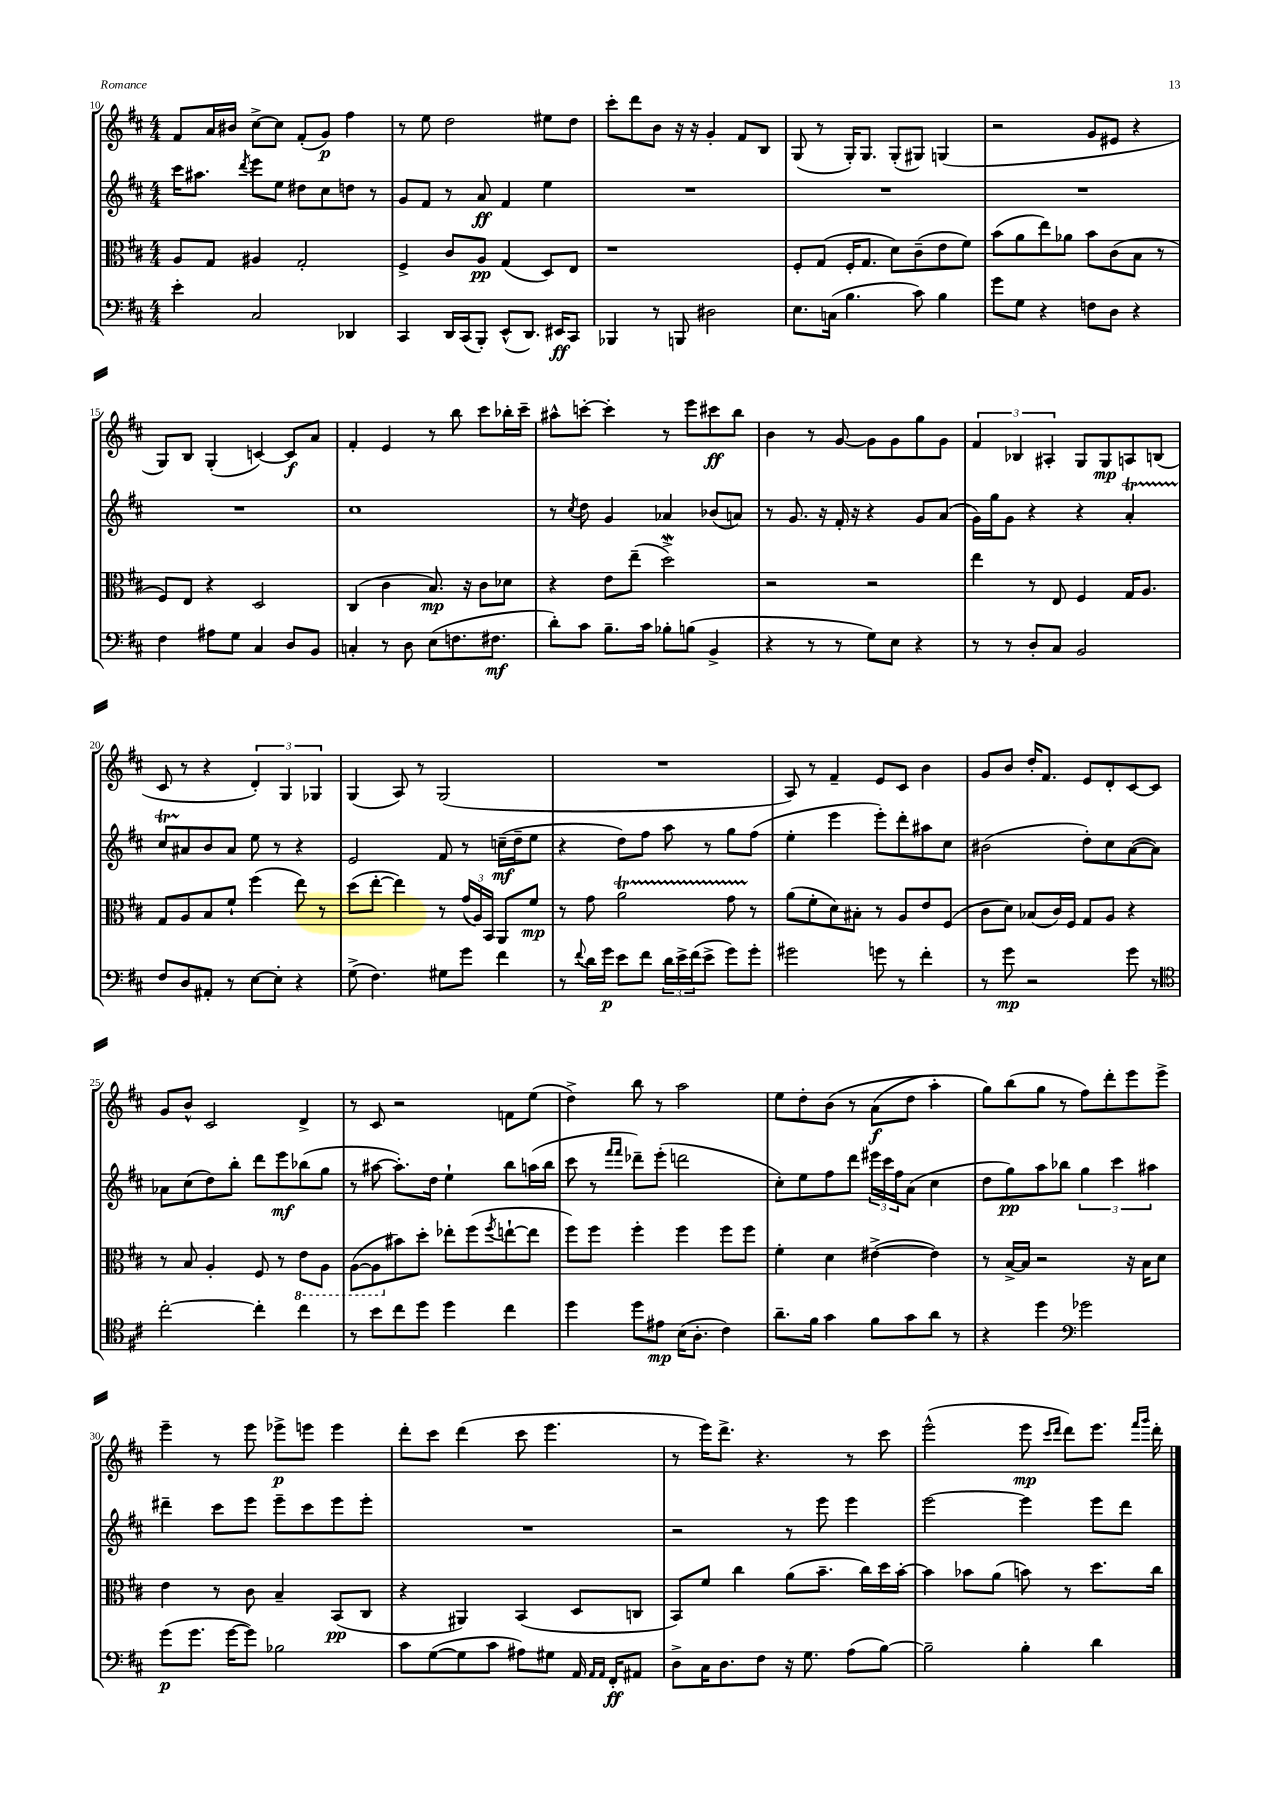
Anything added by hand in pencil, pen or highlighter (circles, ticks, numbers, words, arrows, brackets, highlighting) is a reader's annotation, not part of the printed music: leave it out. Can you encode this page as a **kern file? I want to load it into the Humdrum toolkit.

**kern	**dynam	**kern	**dynam	**kern	**dynam	**kern	**dynam
*part4	*part4	*part3	*part3	*part2	*part2	*part1	*part1
*staff4	*staff4	*staff3	*staff3	*staff2	*staff2	*staff1	*staff1
*clefF4	*	*clefC3	*	*clefG2	*	*clefG2	*
*k[f#c#]	*	*k[f#c#]	*	*k[f#c#]	*	*k[f#c#]	*
*M4/4	*	*M4/4	*	*M4/4	*	*M4/4	*
=10	=10	=10	=10	=10	=10	=10	=10
4e'\	.	8A/L	.	16ccc#\KL	.	8f#/L	.
.	.	.	.	8.aa#X\J	.	.	.
.	.	8G/J	.	.	.	16a/L	.
.	.	.	.	.	.	16b#X/JJ	.
.	.	.	.	8qddd/	.	.	.
2C#/	.	4A#X/	.	8eee\L	.	[8cc#^\L	.
.	.	.	.	8ee\J	.	8cc#\J]	.
.	.	2G'/	.	8dd#X\L	.	(8f#'/L	.
.	.	.	.	8cc#\	.	8g/J)	p
4DD-X/	.	.	.	8ddn\J	.	4ff#\	.
.	.	.	.	8r	.	.	.
=11	=11	=11	=11	=11	=11	=11	=11
4CC#/	.	4F#^/	.	8g/L	.	8r	.
.	.	.	.	8f#/J	.	8ee\	.
16DD/LL	.	8c#/L	.	8r	.	2dd\	.
(16CC#/J	.	.	.	.	.	.	.
8BBB'/J)	.	8A/J	pp	8a/	ff	.	.
(8EE^^/L	.	(4G/	.	4f#/	.	.	.
8.DD/J)	.	.	.	.	.	.	.
.	.	8D/L)	.	4ee\	.	8ee#X\L	.
16EE#X/KL	ff	.	.	.	.	.	.
8CC#/J	.	8E/J	.	.	.	8dd\J	.
=12	=12	=12	=12	=12	=12	=12	=12
4BBB-X/	.	1r	.	1r	.	8ccc#'\L	.
.	.	.	.	.	.	8ddd\	.
8r	.	.	.	.	.	8b\J	.
8BBBn/	.	.	.	.	.	16r	.
.	.	.	.	.	.	16r	.
2D#X\	.	.	.	.	.	4g'/	.
.	.	.	.	.	.	8f#/L	.
.	.	.	.	.	.	8B/J	.
=13	=13	=13	=13	=13	=13	=13	=13
8.E\L	.	8F#'/L	.	1r	.	(8G/	.
.	.	(8G/J	.	.	.	8r	.
(16Cn\Jk	.	.	.	.	.	.	.
4.B\	.	16F#'/KL	.	.	.	16G'/KL)	.
.	.	8.G/J	.	.	.	8.G/J	.
.	.	8d\L)	.	.	.	(8G'/L	.
8c#\)	.	(8c#~\	.	.	.	8G#X/J)	.
4B\	.	8e\	.	.	.	(4Gn/	.
.	.	8f#\J)	.	.	.	.	.
=14	=14	=14	=14	=14	=14	=14	=14
8g\L	.	(8b\L	.	1r	.	2r	.
8G\J	.	8a\	.	.	.	.	.
4r	.	8ee\)	.	.	.	.	.
.	.	8a-X\J	.	.	.	.	.
8Fn\L	.	8b\L	.	.	.	8g/L	.
8D\J	.	(8c#\	.	.	.	8e#X/J	.
4r	.	8B\J	.	.	.	4r	.
.	.	8r	.	.	.	.	.
!!LO:LB:g=z
=15	=15	=15	=15	=15	=15	=15	=15
4F#\	.	8F#/L)	.	1r	.	8G/L)	.
.	.	8E/J	.	.	.	8B/J	.
8A#X\L	.	4r	.	.	.	(4G'/	.
8G\J	.	.	.	.	.	.	.
4C#/	.	2D/	.	.	.	[4cn/)	.
8D/L	.	.	.	.	.	8c/L]	f
8BB/J	.	.	.	.	.	8a/J	.
=16	=16	=16	=16	=16	=16	=16	=16
4Cn'/	.	(4C#/	.	1cc#	.	4f#'/	.
8r	.	4c#\	.	.	.	4e/	.
8D\	.	.	.	.	.	.	.
(8E\L	.	8.B/)	mp	.	.	8r	.
8.Fn\	.	.	.	.	.	8bb\	.
.	.	16r	.	.	.	.	.
.	.	8c#\L	.	.	.	8ccc#\L	.
8.F#X\J	mf	.	.	.	.	.	.
.	.	8d-X\J	.	.	.	16bb-X'\L	.
.	.	.	.	.	.	16ccc#~\JJ	.
=17	=17	=17	=17	=17	=17	=17	=17
8d'\L)	.	4r	.	8r	.	8aa#X^^\L	.
.	.	.	.	8qcc#/	.	.	.
8c#\J	.	.	.	8dd\	.	[8cccn'\J	.
8.B~\L	.	8e\L	.	4g/	.	4ccc'\]	.
.	.	(8ee~\J	.	.	.	.	.
16c#\Jk	.	.	.	.	.	.	.
8B-X'\L	.	2ddw^\)	.	4a-X/	.	8r	.
(8Bn\J	.	.	.	.	.	8eee\L	.
4BB^/	.	.	.	(8b-X/L	.	8ccc#X\	ff
.	.	.	.	8an/J)	.	8bb\J	.
=18	=18	=18	=18	=18	=18	=18	=18
4r	.	2r	.	8r	.	4b\	.
.	.	.	.	8.g/	.	.	.
8r	.	.	.	.	.	8r	.
.	.	.	.	16r	.	.	.
8r	.	.	.	16f#'/	.	[8g/	.
.	.	.	.	16r	.	.	.
8G\L)	.	2r	.	4r	.	8g\L]	.
8E\J	.	.	.	.	.	8g\	.
4r	.	.	.	8g/L	.	8gg\	.
.	.	.	.	(8a/J	.	8g\J	.
=19	=19	=19	=19	=19	=19	=19	=19
8r	.	4ee\	.	16g\LL)	.	6f#/	.
.	.	.	.	16gg\J	.	.	.
8r	.	.	.	8g\J	.	.	.
.	.	.	.	.	.	6B-X/	.
8D'/L	.	8r	.	4r	.	.	.
.	.	.	.	.	.	6A#X'/	.
8C#/J	.	8E/	.	.	.	.	.
2BB/	.	4F#/	.	4r	.	8G/L	.
.	.	.	.	.	.	8G/	mp
.	.	16G/KL	.	4aT'/	.	8An/	.
.	.	8.A/J	.	.	.	.	.
.	.	.	.	.	.	(8Bn/J	.
!!LO:LB:g=z
=20	=20	=20	=20	=20	=20	=20	=20
8F#/L	.	8G/L	.	8cc#TTT/L	.	8c#/	.
8D/	.	8A/	.	8a#X/	.	8r	.
8AA#X'/J	.	8B/	.	8b/	.	4r	.
8r	.	8f#`/J	.	8a#/J	.	.	.
[8E\L	.	(4ff#\	.	8ee\	.	6d'/)	.
8E'\J]	.	.	.	8r	.	.	.
.	.	.	.	.	.	6G/	.
4r	.	8ee\)	.	4r	.	.	.
.	.	.	.	.	.	6G-X/	.
.	.	8r	.	.	.	.	.
=21	=21	=21	=21	=21	=21	=21	=21
(8G^\	.	(8dd\L	.	2e/	.	(4G/	.
4.F#\)	.	[8ee'\J	.	.	.	.	.
.	.	4ee\])	.	.	.	8A/)	.
.	.	.	.	.	.	8r	.
8G#X\L	.	8r	.	8f#/	.	(2G/	.
8g\J	.	(24g/LL	.	8r	.	.	.
.	.	24A/)	.	.	.	.	.
.	.	24BB/JJ	.	.	.	.	.
4f#\	.	8AA/L	.	(16ccn~\LL	mf	.	.
.	.	.	.	16dd~\J	.	.	.
.	.	8f#/J	mp	8ee\J	.	.	.
=22	=22	=22	=22	=22	=22	=22	=22
8r	.	8r	.	4r	.	1r	.
8qqf#/	.	.	.	.	.	.	.
16d\LL	.	8g\	.	.	.	.	.
16g\JJ	p	.	.	.	.	.	.
8e\L	.	2aT\	.	8dd\L)	.	.	.
8f#\J	.	.	.	8ff#\J	.	.	.
24d\LL	.	.	.	8aa\	.	.	.
24e^\	.	.	.	.	.	.	.
(24f#\J	.	.	.	.	.	.	.
8e^\J	.	.	.	8r	.	.	.
8g\L)	.	8gTTT\	.	8gg\L	.	.	.
8g'\J	.	8r	.	(8ff#\J	.	.	.
=23	=23	=23	=23	=23	=23	=23	=23
2g#X\	.	(8a\L	.	4ee'\	.	8A/)	.
.	.	8f#'\	.	.	.	8r	.
.	.	8d\)	.	4eee\	.	4f#~/	.
.	.	8B#X'\J	.	.	.	.	.
8gn\	.	8r	.	8eee'\L)	.	8e/L	.
8r	.	8A/L	.	8ddd'\	.	8c#/J	.
4f#'\	.	8e/	.	8aa#X\	.	4b\	.
.	.	(8F#/J	.	8cc#\J	.	.	.
=24	=24	=24	=24	=24	=24	=24	=24
8r	.	8c#\L	.	(2b#X\	.	8g/L	.
8g\	mp	8d\J)	.	.	.	8b/J	.
2r	.	(8B-X/L	.	.	.	16dd'/KL	.
.	.	.	.	.	.	8.f#/J	.
.	.	16c#/L)	.	.	.	.	.
.	.	16F#/JJ	.	.	.	.	.
.	.	8G/L	.	8dd'\L)	.	8e/L	.
.	.	8A/J	.	8cc#\	.	8d'/	.
8g\	.	4r	.	([8a\	.	[8c#/	.
8r	.	.	.	8a\J])	.	8c#/J]	.
!!LO:LB:g=z
=25	=25	=25	=25	=25	=25	=25	=25
*clefC4	*	*	*	*	*	*	*
[2cc#'\	.	8r	.	8a-X\L	.	8g/L	.
.	.	8B/	.	(8cc#\	.	8b^^/J	.
.	.	4A'/	.	8dd\)	.	2c#/	.
.	.	.	.	8bb'\J	.	.	.
4cc#'\]	.	8F#/	.	8ddd\L	.	.	.
.	.	8r	.	8eee\	mf	.	.
*	*	*8ba	*	*	*	*	*
4cc#\	.	8E\L	.	(8bb-X\	.	4d^/	.
.	.	8AA\J	.	8gg\J	.	.	.
=26	=26	=26	=26	=26	=26	=26	=26
8r	.	([8AA\L	.	8r	.	8r	.
8b\L	.	8AA\]	.	[8aa#X\	.	8c#/	.
*	*	*X8ba	*	*	*	*	*
8cc#\	.	8b#X\)	.	8.aa#'\L])	.	2r	.
8dd\J	.	8dd'\J	.	.	.	.	.
.	.	.	.	16dd\Jk	.	.	.
4dd\	.	8ee-X'\L	.	4ee`\	.	.	.
.	.	(8ff#\	.	.	.	.	.
.	.	8qff#/	.	.	.	.	.
4cc#\	.	[8een`\	.	8bb\L	.	8fn\L	.
.	.	8ee\J]	.	(16aan\L	.	(8ee\J	.
.	.	.	.	16bb\JJ	.	.	.
=27	=27	=27	=27	=27	=27	=27	=27
4dd\	.	8ff#\L)	.	8ccc#\	.	4dd^\)	.
.	.	8ff#\J	.	8r	.	.	.
.	.	.	.	16qqfff#/LL	.	.	.
.	.	.	.	16qqfff#/JJ	.	.	.
8dd\L	.	4ff#'\	.	8ddd-X~\L)	.	8bb\	.
8e#X\J	mp	.	.	(8eee'\J	.	8r	.
(16B\KL	.	4ff#\	.	2dddn\	.	2aa\	.
8.A'\J	.	.	.	.	.	.	.
4c#\)	.	8ff#\L	.	.	.	.	.
.	.	8ff#\J	.	.	.	.	.
=28	=28	=28	=28	=28	=28	=28	=28
8.a~\L	.	4f#'\	.	8cc#'\L)	.	8ee\L	.
.	.	.	.	8ee\	.	8dd'\	.
16f#\Jk	.	.	.	.	.	.	.
4g\	.	4d\	.	8ff#\	.	(8b\J	.
.	.	.	.	8ddd\J	.	8r	.
8f#\L	.	([4e#X^\	.	24eee#X\LL	.	(8a\L	f
.	.	.	.	24ccc#\	.	.	.
.	.	.	.	24ff#\J	.	.	.
8g\	.	.	.	(8a\J	.	8dd\J	.
8a\J	.	4e#\])	.	4cc#\	.	4aa'\)	.
8r	.	.	.	.	.	.	.
=29	=29	=29	=29	=29	=29	=29	=29
4r	.	8r	.	8dd\L	.	8gg\L)	.
.	.	[16B^/LL	.	8gg\)	pp	(8bb\	.
.	.	16B/JJ]	.	.	.	.	.
4dd\	.	2r	.	8aa\	.	8gg\J	.
.	.	.	.	8bb-X\J	.	8r	.
*clefF4	*	*	*	*	*	*	*
2g-X\	.	.	.	6gg\	.	8ff#\L)	.
.	.	.	.	.	.	8ddd'\	.
.	.	.	.	6ccc#\	.	.	.
.	.	16r	.	.	.	8eee\	.
.	.	16B\KL	.	.	.	.	.
.	.	.	.	6aa#X\	.	.	.
.	.	8d\J	.	.	.	8eee^\J	.
!!LO:LB:g=z
=30	=30	=30	=30	=30	=30	=30	=30
(8g\L	p	4e\	.	4ddd#X~\	.	4eee~\	.
8.g\J	.	.	.	.	.	.	.
.	.	8r	.	8ccc#\L	.	8r	.
[16g\KL	.	.	.	.	.	.	.
8g\J])	.	8c#\	.	8eee\J	.	8eee\	.
2B-X\	.	4B~/	.	8eee~\L	.	8eee-X^\L	p
.	.	.	.	8ccc#\	.	8eeen\J	.
.	.	(8BB/L	pp	8eee\	.	4eee\	.
.	.	8C#/J	.	8eee'\J	.	.	.
=31	=31	=31	=31	=31	=31	=31	=31
8c#\L	.	4r	.	1r	.	8ddd'\L	.
([8G\	.	.	.	.	.	8ccc#\J	.
8G\]	.	4AA#X/)	.	.	.	(4ddd\	.
8c#\J	.	.	.	.	.	.	.
8A#X\L)	.	(4BB/	.	.	.	8ccc#\	.
8G#X\J	.	.	.	.	.	4.eee\	.
16AA/	.	8D/L	.	.	.	.	.
16qqAA/LL	.	.	.	.	.	.	.
16qqAA/JJ	.	.	.	.	.	.	.
16FF#'/KL	ff	.	.	.	.	.	.
8AA#X/J	.	8Cn/J	.	.	.	.	.
=32	=32	=32	=32	=32	=32	=32	=32
8D^\L	.	8BB/L)	.	2r	.	8r	.
16C#\K	.	8f#/J	.	.	.	16eee\KL)	.
8.D\	.	.	.	.	.	8.ddd^\J	.
.	.	4cc#\	.	.	.	.	.
8F#\J	.	.	.	.	.	4.r	.
16r	.	(8a\L	.	8r	.	.	.
8.G\	.	.	.	.	.	.	.
.	.	8.b~\J	.	8eee\	.	.	.
(8A\L	.	.	.	4eee\	.	8r	.
.	.	16cc#\LL)	.	.	.	.	.
[8B\J)	.	16dd\	.	.	.	8ccc#\	.
.	.	[16b'\JJ	.	.	.	.	.
=33	=33	=33	=33	=33	=33	=33	=33
2B~\]	.	4b\]	.	[2eee\	.	(2eee^^\	.
.	.	8b-X\L	.	.	.	.	.
.	.	(8a\J	.	.	.	.	.
4B'\	.	8bn\)	.	4eee\]	.	8eee\	mp
.	.	.	.	.	.	16qqccc#/LL	.
.	.	.	.	.	.	16qqddd/JJ	.
.	.	8r	.	.	.	8ddd\L)	.
4d\	.	8.dd\L	.	8eee\L	.	8.eee\J	.
.	.	.	.	8ddd\J	.	.	.
.	.	.	.	.	.	16qqfff#/LL	.
.	.	.	.	.	.	16qqggg/JJ	.
.	.	16cc#\Jk	.	.	.	16ddd'\	.
==	==	==	==	==	==	==	==
*-	*-	*-	*-	*-	*-	*-	*-
